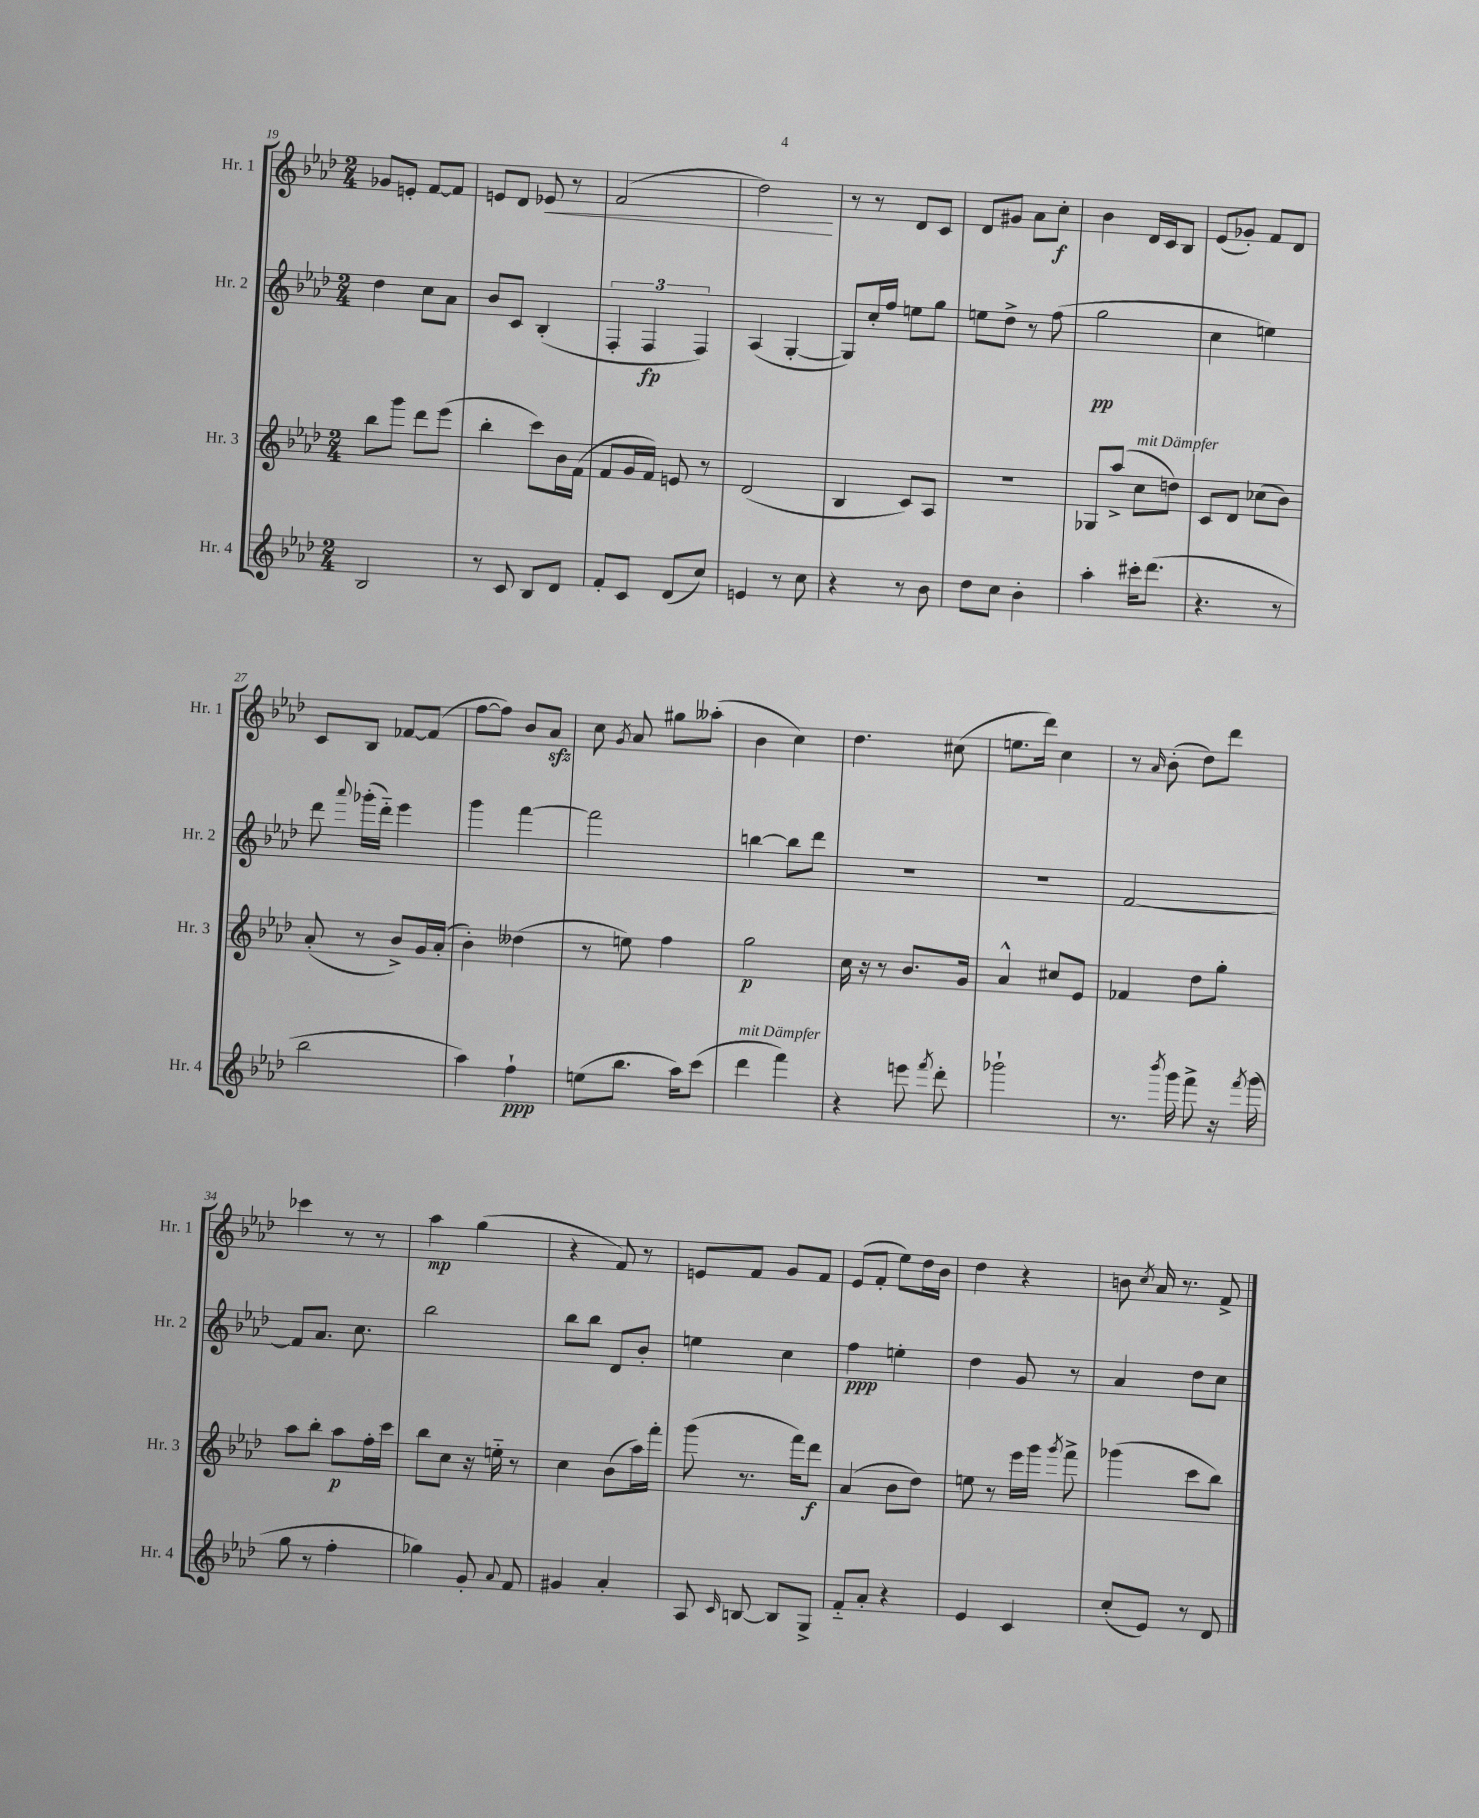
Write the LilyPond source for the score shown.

<<
\new StaffGroup <<
\new Staff = "s0" \with { instrumentName = "Hr. 1" shortInstrumentName = "Hr. 1" } {
    \clef treble \key aes \major \numericTimeSignature \time 2/4
    \autoBeamOff ges'8[ e'8]-. f'8[~ f'8] |
    e'8[ des'8] ees'8\< r8 |
    f'2( |
    des''2\!) |
    r8 r8 des'8[ c'8] |
    des'8[ gis'8] aes'8[ c''8]-.\f |
    bes'4 des'16[ c'16 bes8] |
    ees'8[( ges'8]-.) f'8[ des'8] |
    c'8[ bes8] fes'8[~ fes'8]( |
    f''8[~ f''8]) bes'8[ aes'8]\sfz |
    c''8 \acciaccatura { g'8 } aes'8 gis''8[ aeses''8]-.( |
    bes'4 c''4) |
    des''4. cis''8( |
    e''8.[ des'''16]) c''4 |
    r8 \grace { aes'16 } bes'8-.( des''8[) des'''8] |
    ces'''4 r8 r8 |
    aes''4\mp g''4( |
    r4 f'8) r8 |
    e'8[ f'8] g'8[ f'8] |
    ees'8[( f'8]-. ees''8[) des''16 bes'16] |
    des''4 r4 |
    b'8 \acciaccatura { c''8 } aes'16 r8. f'8-> \bar "|." |
}
\new Staff = "s1" \with { instrumentName = "Hr. 2" shortInstrumentName = "Hr. 2" } {
    \clef treble \key aes \major \numericTimeSignature \time 2/4
    \autoBeamOff des''4 c''8[ aes'8] |
    bes'8[ c'8] bes4-.( |
    \tuplet 3/2 { f4-. f4\fp f4) } |
    aes4( g4~-. |
    g8[) c''16-. f''16] e''8[ g''8] |
    e''8[ des''8]-> r8 f''8( |
    g''2\pp |
    c''4 e''4) |
    des'''8 \appoggiatura { aes'''8 } ges'''16[-.( des'''16]-_) ees'''4 |
    g'''4 f'''4~ |
    f'''2 |
    b''4~ b''8[ des'''8] |
    R2 |
    R2 |
    f'2~ |
    f'8[ aes'8.] c''8. |
    bes''2 |
    bes''8[ bes''8] des'8[ bes'8]-. |
    e''4 c''4 |
    f''4\ppp e''4-. |
    des''4 g'8 r8 |
    aes'4 des''8[ c''8] \bar "|." |
}
\new Staff = "s2" \with { instrumentName = "Hr. 3" shortInstrumentName = "Hr. 3" } {
    \clef treble \key aes \major \numericTimeSignature \time 2/4
    \autoBeamOff bes''8[ g'''8] des'''8[ ees'''8]( |
    bes''4-. c'''8[) bes'16 f'16]( |
    f'8[ g'16 f'16]) e'8 r8 |
    des'2( |
    bes4 c'8[) aes8] |
    R2 |
    ges8[ aes''8]->( c''8[^\markup { \italic "mit Dämpfer" } d''8]) |
    c'8[ des'8] ces''8[( bes'8]) |
    aes'8-.( r8 bes'8[->) g'16 aes'16]-.( |
    bes'4-.) deses''4( |
    r8 e''8) f''4 |
    g''2\p |
    c''16 r16 r8 bes'8.[ g'16] |
    aes'4-^ cis''8[ ees'8] |
    fes'4 des''8[ g''8]-. |
    aes''8[ bes''8]-. aes''8[\p f''16-. c'''16] |
    bes''8[ c''8] r16 e''16-_ r8 |
    c''4 bes'8[( aes''16) f'''16]-. |
    g'''8( r8. f'''16[) des'''8]\f |
    aes'4( bes'8[ des''8]) |
    e''8 r8 ees'''16[ g'''16] \acciaccatura { g'''8 } f'''8-> |
    ges'''4( c'''8[ bes''8]) \bar "|." |
}
\new Staff = "s3" \with { instrumentName = "Hr. 4" shortInstrumentName = "Hr. 4" } {
    \clef treble \key aes \major \numericTimeSignature \time 2/4
    \autoBeamOff bes2 |
    r8 c'8 bes8[ des'8] |
    f'8[-. c'8] des'8[( c''8]) |
    e'4 r8 c''8 |
    r4 r8 bes'8 |
    des''8[ c''8] bes'4-. |
    aes''4-. cis'''16[-. des'''8.]( |
    r4. r8 |
    bes''2 |
    aes''4) f''4-!\ppp |
    e''8[( bes''8.] aes''16[) c'''8]( |
    des'''4^\markup { \italic "mit Dämpfer" } f'''4) |
    r4 e'''8 \acciaccatura { f'''8 } des'''8-. |
    ges'''2-! |
    r8. \acciaccatura { bes'''8 } g'''16 f'''8-> r16 \acciaccatura { f'''8 } g'''16( |
    g''8 r8 f''4-. |
    ges''4) g'8-. \appoggiatura { aes'8 } f'8 |
    gis'4 aes'4-. |
    aes8 \grace { c'16 } b8~ b8[ g8]-> |
    f'8[-_ aes'8]-. r4 |
    ees'4 c'4 |
    c''8[-.( ees'8]) r8 des'8 \bar "|." |
}
>>
>>
\layout { \context { \Score currentBarNumber = #19 } }
